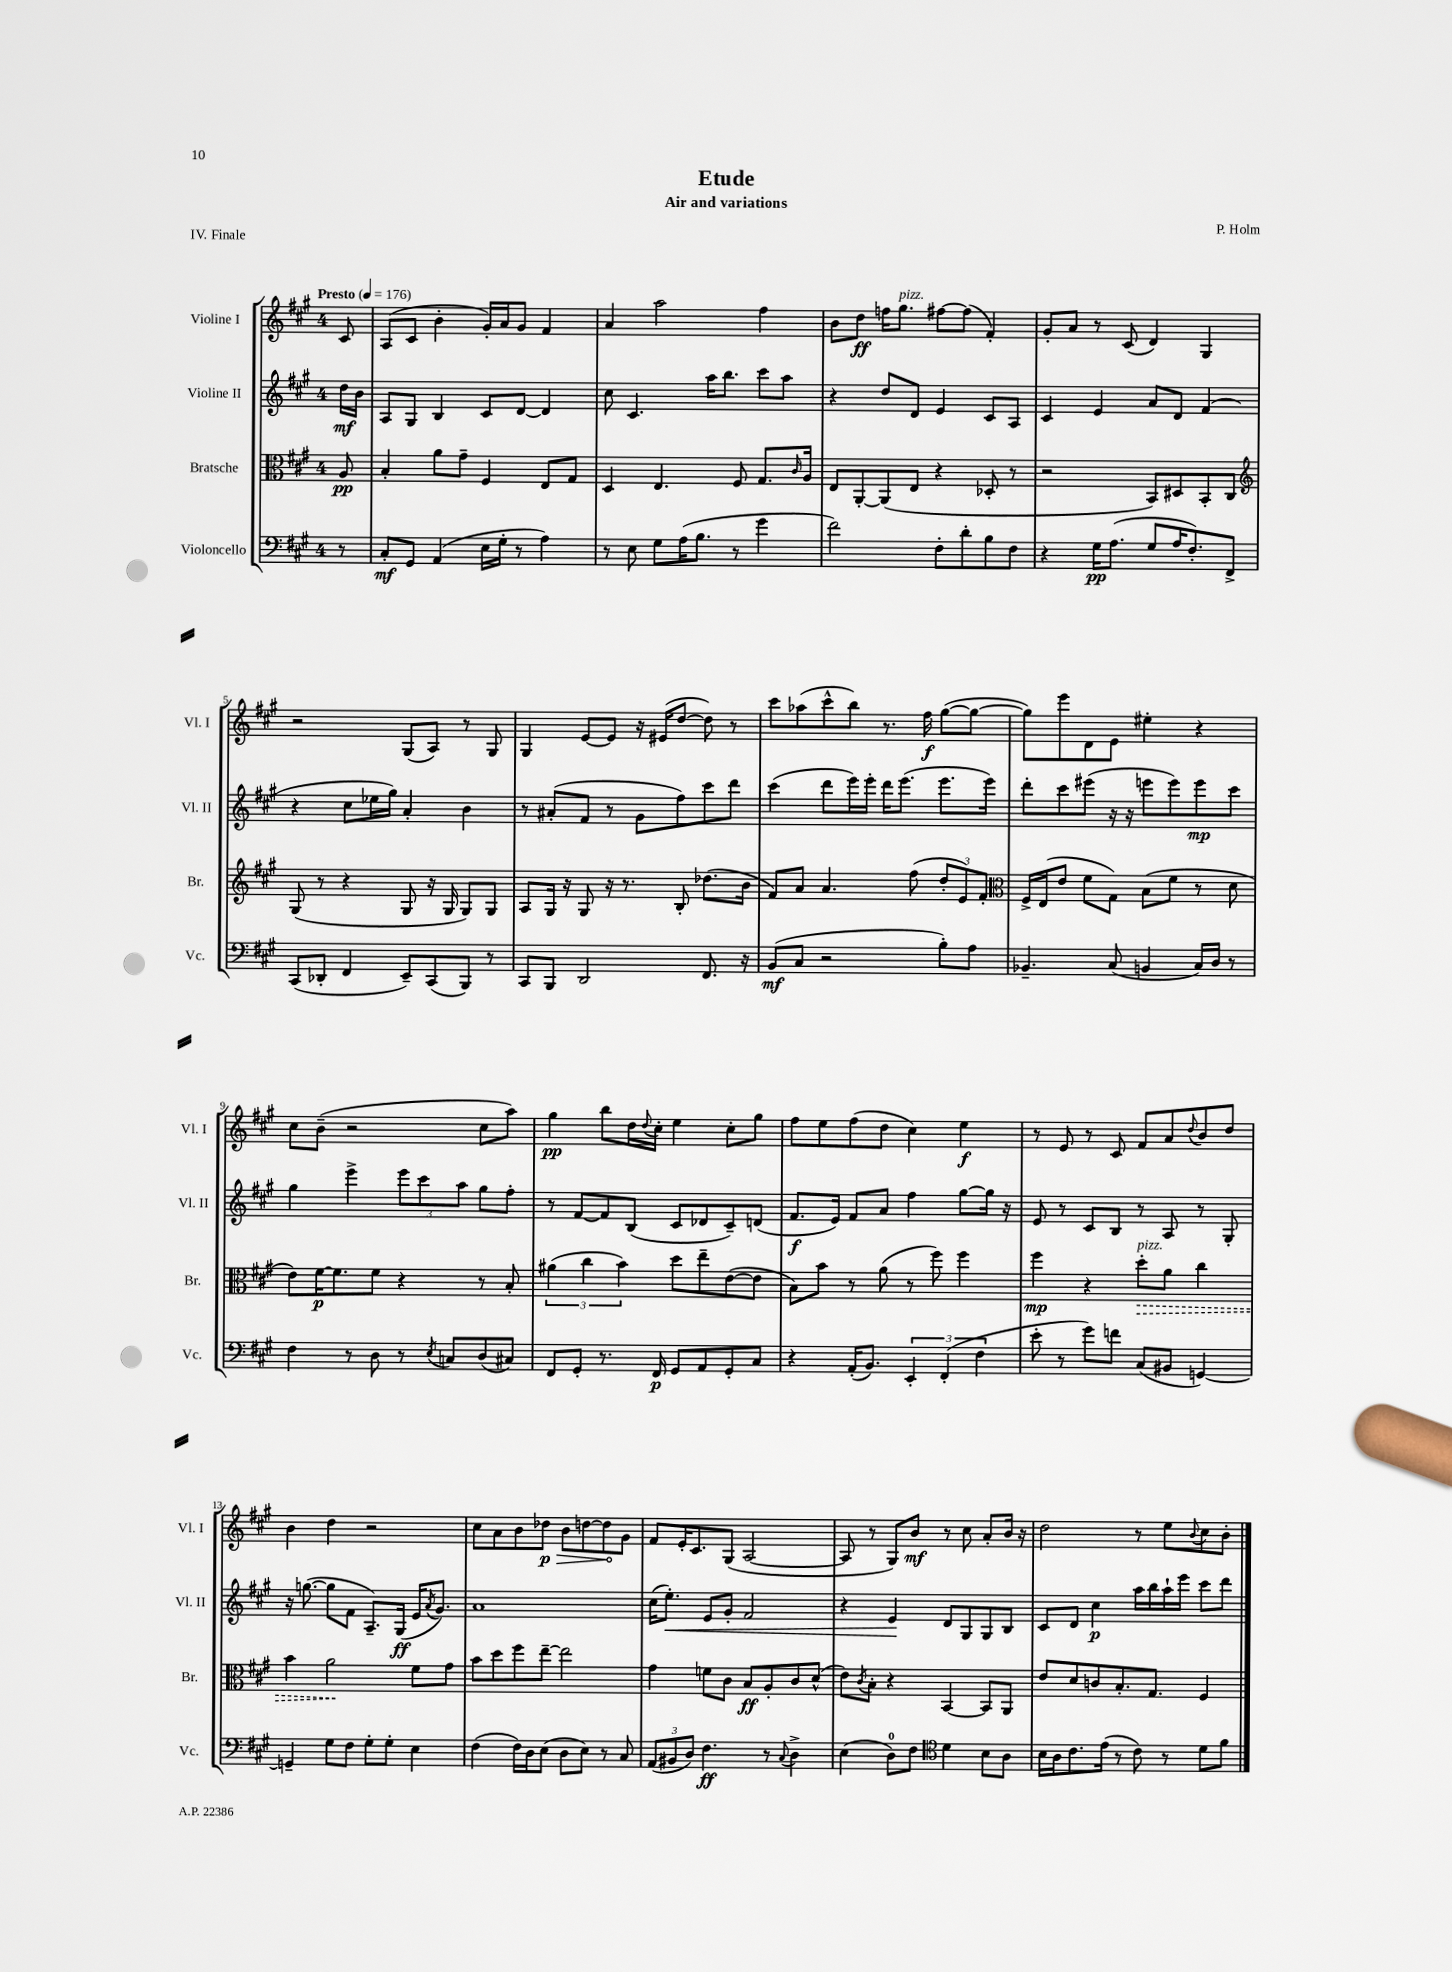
\header { title = "Etude" composer = "P. Holm" subtitle = "Air and variations" piece = "IV. Finale" }
<<
\new StaffGroup <<
\new Staff = "s0" \with { instrumentName = "Violine I" shortInstrumentName = "Vl. I" } {
    \clef treble \key a \major \once \override Staff.TimeSignature.style = #'single-digit \time 4/4 \partial 8 \tempo "Presto" 4 = 176
    cis'8 |
    a8( cis'8 b'4-. gis'16-.) a'16 gis'8 fis'4 |
    a'4 a''2 fis''4 |
    b'8 d''8\ff f''16 gis''8.^\markup { \italic "pizz." } fis''8~ fis''8( fis'4-.) |
    gis'8-. a'8 r8 cis'8( d'4) gis4 |
    r2 gis8( a8) r8 gis8 |
    gis4 e'8~ e'8 r16 eis'16( d''8~ d''8) r8 |
    cis'''8 aes''8( cis'''8-^ b''8) r8. fis''16\f gis''8~( gis''8~ |
    gis''8) e'''8 d'8 e'8 eis''4-. r4 |
    cis''8 b'8--( r2 cis''8 a''8) |
    gis''4\pp b''8 d''16 \appoggiatura { d''8 } cis''16-. e''4 cis''8-. gis''8 |
    fis''8 e''8 fis''8( d''8 cis''4) e''4\f |
    r8 e'8 r8 cis'8 fis'8 a'8 \appoggiatura { d''8 } b'8 d''8 |
    b'4 d''4 r2 |
    cis''8 a'8 b'8 \once \override Hairpin.circled-tip = ##t des''8\p\> b'8 d''8~ d''8\! gis'8 |
    fis'8 e'16-. cis'8. gis8( a2~ |
    a8 r8 gis8) b'8\mf r8 cis''8 a'8-. b'16 r16 |
    d''2 r8 e''8 \appoggiatura { b'8 } cis''8 b'8-. \bar "|." |
}
\new Staff = "s1" \with { instrumentName = "Violine II" shortInstrumentName = "Vl. II" } {
    \clef treble \key a \major \once \override Staff.TimeSignature.style = #'single-digit \time 4/4 \partial 8
    d''16\mf b'16 |
    a8 gis8 b4 cis'8 d'8~ d'4 |
    cis''8 cis'4. a''16 b''8. cis'''8 a''8 |
    r4 d''8 d'8 e'4 cis'8 a8 |
    cis'4 e'4 a'8 d'8 fis'4( |
    r4 cis''8 ees''16 gis''16) a'4-. b'4 |
    r8 ais'8-.( fis'8 r8 gis'8 fis''8) cis'''8 d'''8 |
    cis'''4( d'''8 e'''16) e'''16-. d'''16 e'''8.( e'''8. e'''16) |
    d'''8-. cis'''8 eis'''8( r16 r16 e'''8 e'''8) e'''8\mp cis'''8 |
    gis''4 e'''4-> \tuplet 3/2 { e'''8 cis'''8 a''8 } gis''8 fis''8-. |
    r8 fis'8~ fis'8 b8( cis'8 des'8 cis'8--) d'8( |
    fis'8.\f e'16) fis'8 a'8 fis''4 gis''8~ gis''16 r16 |
    e'8 r8 cis'8 b8 r8 a8 r8 gis8-. |
    r16 g''8.~( g''8 fis'8 a8.--) gis16\ff( e'16 \acciaccatura { a'8 } gis'8.) |
    a'1 |
    cis''16( e''8.-.\<) e'8 gis'8-. fis'2 |
    r4 e'4\! d'8 gis8 gis8 b8 |
    cis'8 d'8 cis''4\p a''16 b''16 a''16-! e'''16 cis'''8 d'''8 \bar "|." |
}
\new Staff = "s2" \with { instrumentName = "Bratsche" shortInstrumentName = "Br." } {
    \clef alto \key a \major \once \override Staff.TimeSignature.style = #'single-digit \time 4/4 \partial 8
    a8\pp |
    b4-. a'8 gis'8-- fis4 e8 gis8 |
    d4 e4. fis8 gis8. \grace { cis'16 } a16 |
    e8 a,8~-. a,8( e8 r4 des8-. r8 |
    r2 b,8) dis8 b,8-. cis8 |
    \clef treble gis8( r8 r4 gis8 r16 gis16 gis8) gis8 |
    a8 gis16 r16 gis8 r16 r8. b8-. des''8.( b'16 |
    fis'8) a'8 a'4. fis''8( \tuplet 3/2 { d''8-. e'8) fis'8-. } |
    \clef alto fis16-> e16( e'8 fis'8 gis8) b8( fis'8 r8 d'8 |
    e'8) fis'16~\p fis'8. fis'8 r4 r8 b8-. |
    \tuplet 3/2 { ais'4( cis''4 b'4) } d''8 e''8-- e'8~( e'8 |
    b8) b'8 r8 a'8( r8 fis''8) fis''4 |
    fis''4\mp r4 \once \override Hairpin.style = #'dashed-line d''8-.\>^\markup { \italic "pizz." } a'8 cis''4 |
    b'4 a'2\! fis'8 gis'8 |
    b'8 d''8 fis''8 e''8~-- e''2 |
    gis'4 f'8 cis'8 b8\ff a8-. cis'8 d'8-^( |
    e'8) \acciaccatura { cis'8 } b8-. r4 b,4~ b,8 a,8 |
    e'8 d'8 c'8 b8.-. gis8. fis4 \bar "|." |
}
\new Staff = "s3" \with { instrumentName = "Violoncello" shortInstrumentName = "Vc." } {
    \clef bass \key a \major \once \override Staff.TimeSignature.style = #'single-digit \time 4/4 \partial 8
    r8 |
    cis8-.\mf gis,8 a,4( e16 gis16-. r8 a4) |
    r8 e8 gis8 a16( b8. r8 gis'4 |
    fis'2) fis8-. d'8-. b8 fis8 |
    r4 gis16\pp a8.( gis8 a16 fis8.-.) fis,8-> |
    cis,8( des,8-. fis,4 e,8--) cis,8( b,,8) r8 |
    cis,8 b,,8 d,2 fis,8. r16 |
    b,8\mf( cis8 r2 b8-.) a8 |
    bes,4.-- cis8( b,4 cis16) d16 r8 |
    fis4 r8 d8 r8 \acciaccatura { e8 } c8 d8( cis8) |
    fis,8 gis,8-. r8. fis,16\p gis,8 a,8 gis,8-. cis8 |
    r4 a,16-.( b,8.) \tuplet 3/2 { e,4-. fis,4-.( fis4 } |
    e'8-. r8 gis'8) f'8 cis8( bis,8 g,4~) |
    g,4-- gis8 fis8 gis8-. gis8-. e4 |
    fis4( fis16) d16 e8( d8 e8) r8 cis8 |
    \tuplet 3/2 { a,8( bis,8 d8) } fis4.\ff r8 \appoggiatura { cis8 } d4-> |
    e4( d8-0) fis8 \clef tenor d'4 b8 a8 |
    b16 a16 cis'8. e'16( r8 cis'8) r8 d'8 fis'8 \bar "|." |
}
>>
>>
